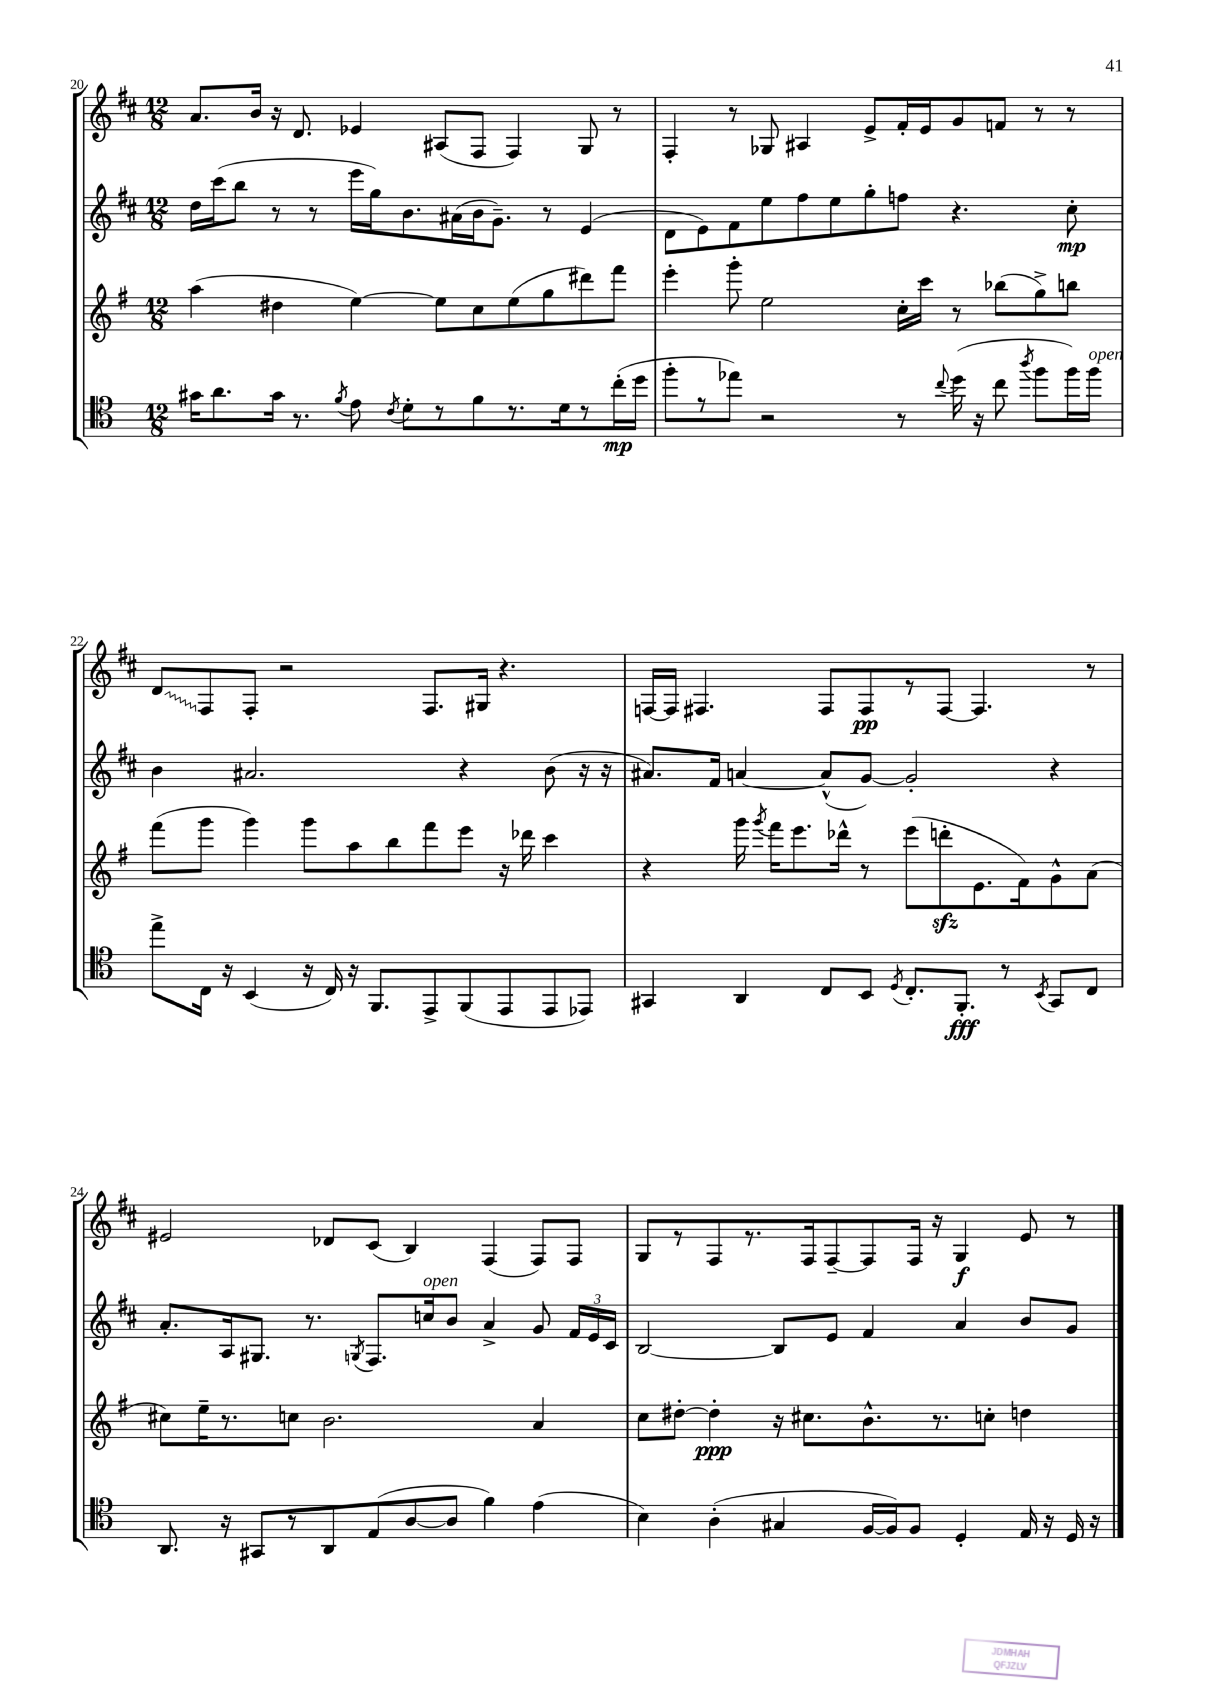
<<
\new StaffGroup <<
\new Staff = "s0" {
    \clef treble \key d \major \numericTimeSignature \time 12/8
    \autoBeamOff a'8.[ b'16] r16 d'8. ees'4 ais8[( fis8] fis4) g8 r8 |
    fis4-. r8 ges8 ais4 e'8[-> fis'16-. e'16 g'8 f'8] r8 r8 |
    \once \override Glissando.style = #'zigzag d'8[\glissando fis8 fis8]-. r2 fis8.[ gis16] r4. |
    f16[~ f16] fis4. fis8[ fis8\pp r8 fis8]~ fis4. r8 |
    eis'2 des'8[ cis'8]( b4) fis4( fis8[) fis8] |
    g8[ r8 fis8 r8. fis16 fis8~-- fis8 fis16] r16 g4\f e'8 r8 \bar "|." |
}
\new Staff = "s1" {
    \clef treble \key d \major \numericTimeSignature \time 12/8
    \autoBeamOff d''16[ cis'''16( b''8] r8 r8 e'''16[ g''16) b'8. ais'16( b'16 g'8.]--) r8 e'4( |
    d'8[ e'8) fis'8 e''8 fis''8 e''8 g''8-. f''8] r4. cis''8-.\mp |
    b'4 ais'2. r4 b'8( r16 r16 |
    ais'8.[) fis'16] a'4~ a'8[-^( g'8]~) g'2-. r4 |
    a'8.[-. a16 gis8.] r8. \acciaccatura { g8 } fis8.[ c''16^\markup { \italic "open" } b'8] a'4-> g'8 \tuplet 3/2 { fis'16[ e'16 cis'16] } |
    b2~ b8[ e'8] fis'4 a'4 b'8[ g'8] \bar "|." |
}
\new Staff = "s2" {
    \clef treble \key g \major \numericTimeSignature \time 12/8
    \autoBeamOff a''4( dis''4 e''4~) e''8[ c''8 e''8( g''8 dis'''8) fis'''8] |
    e'''4-. g'''8-. e''2 c''16[-. c'''16] r8 bes''8[( g''8->) b''8] |
    fis'''8[( g'''8] g'''4) g'''8[ a''8 b''8 fis'''8 e'''8] r16 des'''16 c'''4 |
    r4 g'''16 \acciaccatura { g'''8 } fis'''16[ e'''8. des'''16]-^ r8 e'''8[( d'''8-.\sfz e'8. fis'16) g'8-^ a'8]( |
    cis''8[) e''16-- r8. c''8] b'2. a'4 |
    c''8[ dis''8]~-. dis''4-.\ppp r16 cis''8.[ b'8.-^ r8. c''8]-. d''4 \bar "|." |
}
\new Staff = "s3" {
    \clef tenor \key c \major \numericTimeSignature \time 12/8
    \autoBeamOff gis'16[ a'8. gis'16] r8. \acciaccatura { f'8 } e'8 \acciaccatura { c'8 } d'8[-. r8 f'8 r8. d'16 r8 c''16-.\mp( d''16] |
    f''8[-. r8 ees''8]) r2 r8 \appoggiatura { c''8 } d''16( r16 c''8 \acciaccatura { a''8 } f''8[ f''16) f''16]^\markup { \italic "open" } |
    e''8[-> c16] r16 b,4( r16 c16) r16 f,8.[ e,8-> f,8( e,8 e,8 ees,8]) |
    gis,4 a,4 c8[ b,8] \acciaccatura { d8 } c8.[-. f,8.]-.\fff r8 \acciaccatura { b,8 } gis,8[ c8] |
    a,8. r16 gis,8[ r8 a,8 e8( a8~ a8] f'4) e'4( |
    b4) a4-.( gis4 f16[~ f16) f8] d4-. e16 r16 d16 r16 \bar "|." |
}
>>
>>
\layout { \context { \Score currentBarNumber = #20 } }
